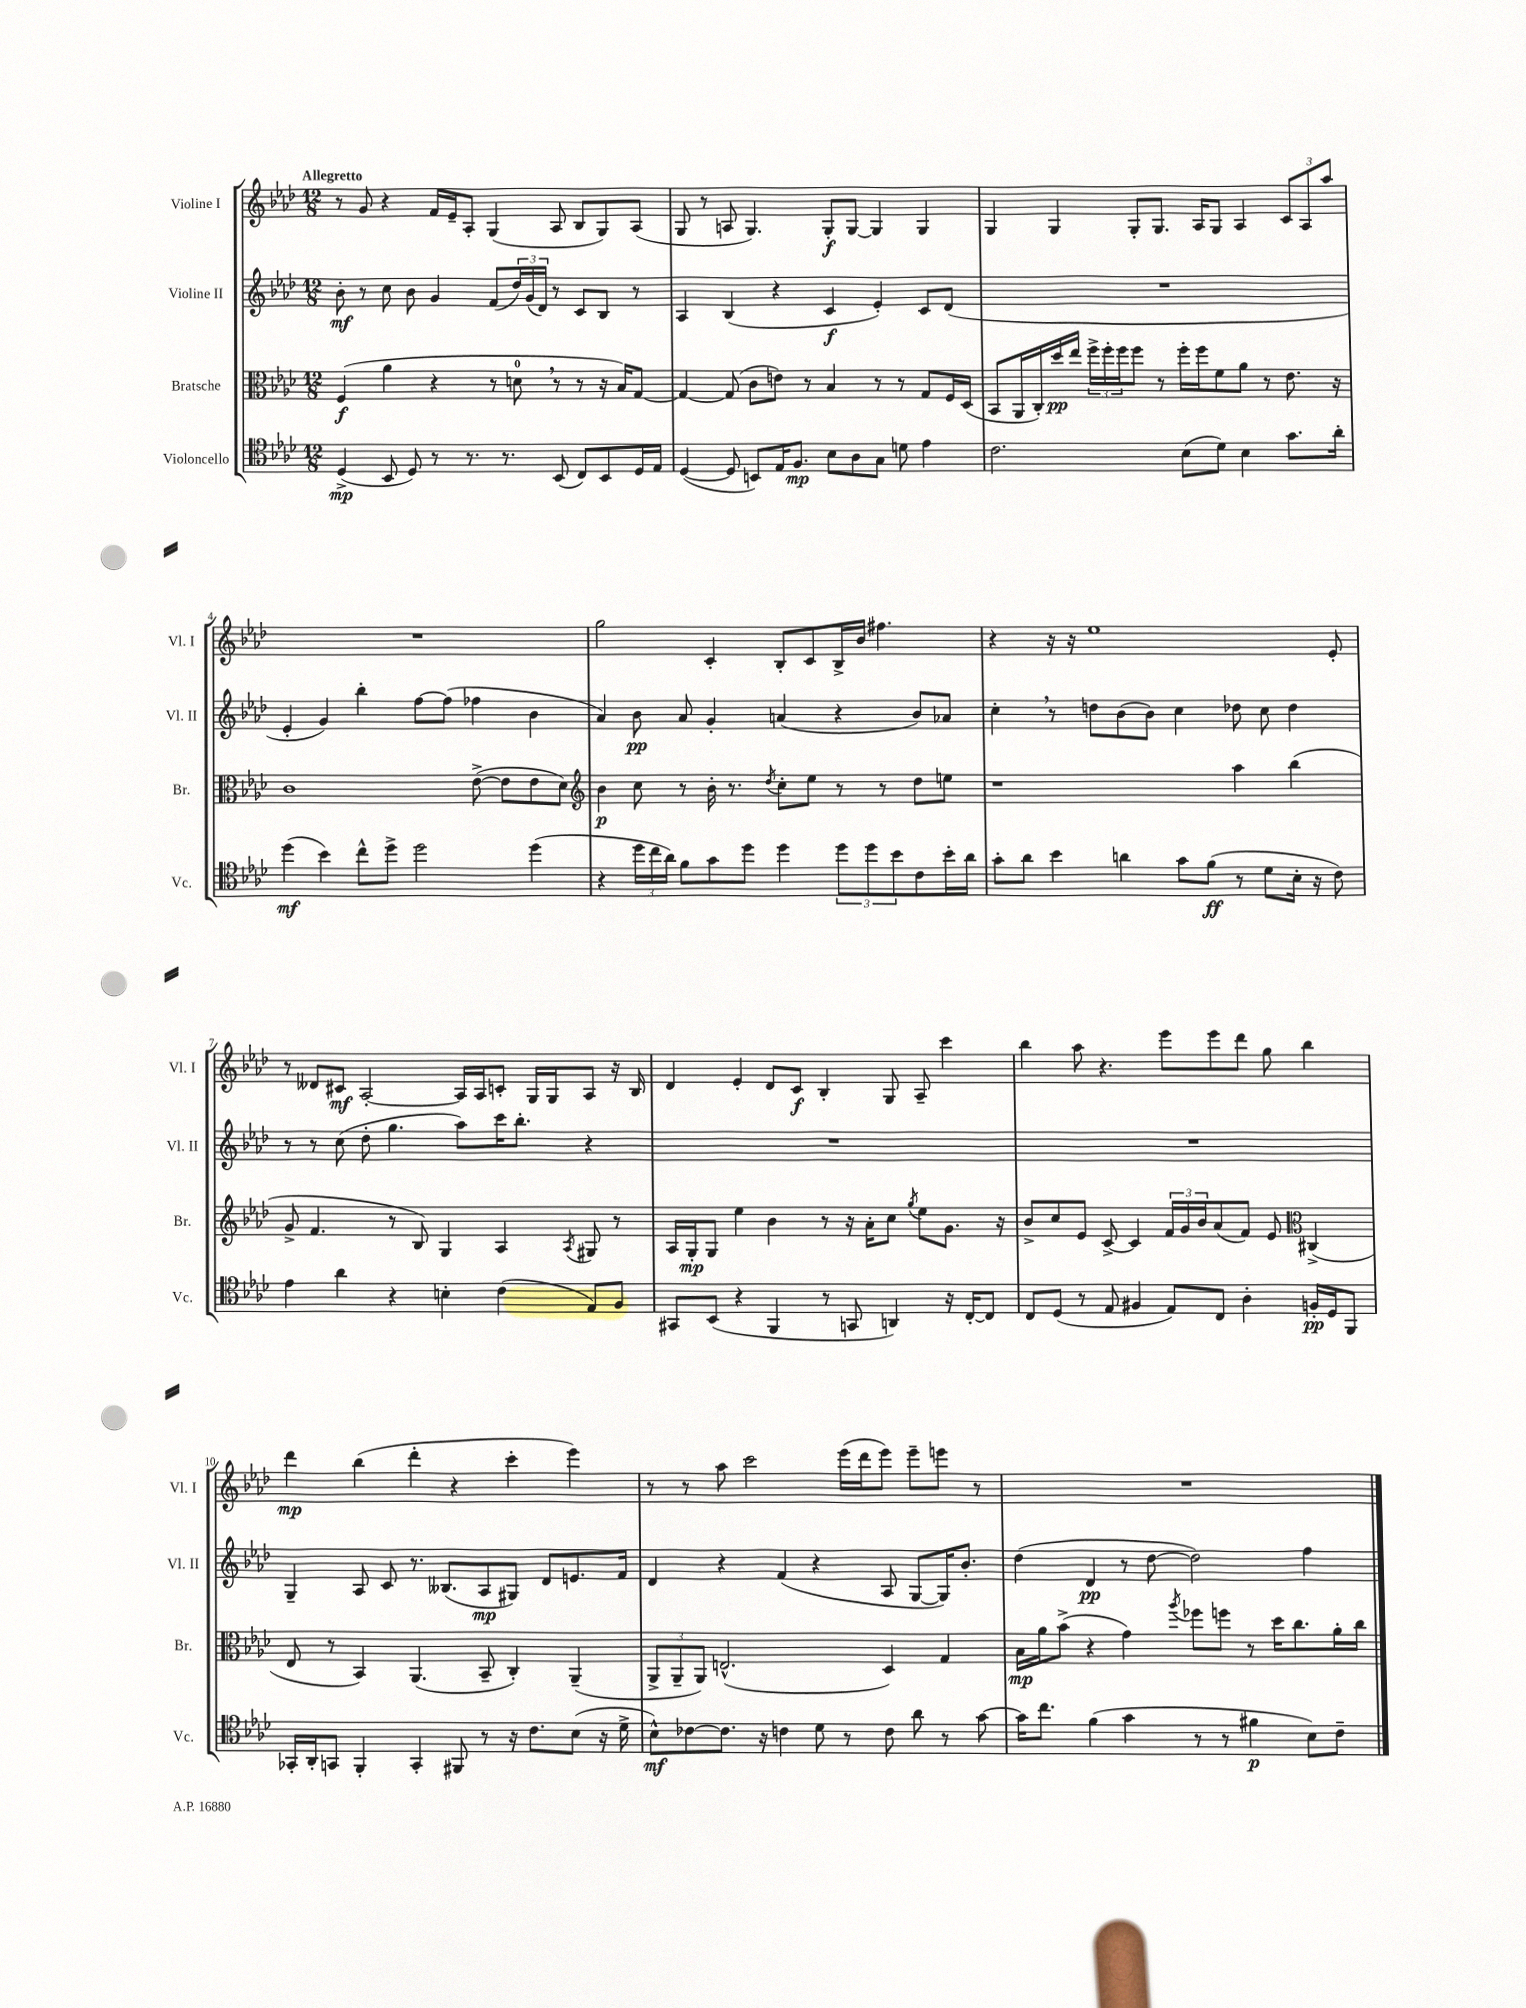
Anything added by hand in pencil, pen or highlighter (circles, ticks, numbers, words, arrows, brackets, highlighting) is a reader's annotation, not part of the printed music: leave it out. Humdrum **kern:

**kern	**kern	**kern	**kern
*staff4	*staff3	*staff2	*staff1
*clefC4	*clefC3	*clefG2	*clefG2
*k[b-e-a-d-]	*k[b-e-a-d-]	*k[b-e-a-d-]	*k[b-e-a-d-]
*M12/8	*M12/8	*M12/8	*M12/8
(4D-^	(4F	8b-'	8r
.	.	8r	8g
8BB-	4a-	8cc	4r
8D-)	.	8b-	.
8r	4r	4g	16f
.	.	.	16e-~
8.r	.	.	8A-'
.	8r	(8f	(4G
8.r	.	.	.
.	8d	24dd-)	.
.	.	(24g	.
.	.	24d-)	.
(8BB-	8r	8r	8A-
8C)	8r	8c	8B-
8BB-	16r	8B-	8G)
.	16B-)	.	.
16D-	[8G	8r	(8A-
16E-	.	.	.
=	=	=	=
([4D-	4G_	4A-	8G
.	.	.	8r
8D-]	(8G]	(4B-	8A
8BB)	8c	.	4.G)
16E-	8e)	4r	.
8.F	.	.	.
.	8r	.	.
8B-	4B-	4c	8G'
8A-	.	.	[8G
8G	8r	4e-')	4G]
8d	8r	.	.
4e-	8G	8c	4G
.	16F	(8d-	.
.	(16D-	.	.
=	=	=	=
2.c	8BB-	1.r	4G
.	16AA-	.	.
.	16C')	.	.
.	16dd-	.	4G
.	16ee-	.	.
.	24ff^	.	.
.	24ff'	.	.
.	24ff	.	.
.	8ff	.	8G'
.	8r	.	8.G
(8B-	16ff'	.	.
.	16ff	.	16A-
8d-)	8f	.	8G
4B-	8a-	.	4A-
.	8r	.	.
8.g	8.e-	.	12c
.	.	.	12A-
.	.	.	12aa-
16a-'	16r	.	.
=	=	=	=
(4dd-	1c	4e-'	1.r
4b-)	.	4g)	.
8cc^^	.	4bb-'	.
8dd-^	.	.	.
2dd-	.	[8ff	.
.	.	(8ff]	.
.	([8e-^	4ff-	.
.	8e-]	.	.
(4dd-	8e-	4b-	.
.	8d-)	.	.
=	=	=	=
*	*clefG2	*	*
4r	4b-	4a-)	2gg
24dd-	8cc	8b-	.
24cc	.	.	.
24a-)	.	.	.
8f	8r	8a-	.
8g	16b-'	4g'	4c'
.	8.r	.	.
8dd-	.	.	.
.	8qdd-	.	.
4dd-	8cc'	(4a	8B-'
.	8ee-	.	8c
12dd-	8r	4r	16B-^
.	.	.	16b-
12dd-	.	.	.
.	8r	.	4.ff#
12b-	.	.	.
8c	8dd-	8b-)	.
16b-'	8ee	8a-	.
16a-	.	.	.
=	=	=	=
8g'	1r	4cc'	4r
8a-	.	.	.
4b-	.	8r	16r
.	.	.	16r
.	.	8dd	1ee-
4a	.	(8b-	.
.	.	8b-)	.
8g	.	4cc	.
(8f	.	.	.
8r	4aa-	8dd-	.
8d-	.	8cc	.
16B-'	(4bb-	4dd-	.
16r	.	.	.
8c)	.	.	8e-'
=	=	=	=
4e-	8g^	8r	8r
.	4.f	8r	8d--
4a-	.	(8cc	8c#
.	.	8dd-'	[2A-'
4r	8r	4.gg	.
.	8B-)	.	.
4B'	4G	.	.
.	.	8aa-)	16A-]
.	.	.	16A-
(4c	4A-	16ccc	8c'
.	.	8.bb-'	.
.	.	.	16G
.	.	.	16G
.	8qA-	.	.
8E-)	8G#	4r	8A-
8F	8r	.	16r
.	.	.	16B-
=	=	=	=
8GG#	16A-	1.r	4d-
.	16G'	.	.
(8BB-	8G	.	.
4r	4ee-	.	4e-'
4FF	4b-	.	8d-
.	.	.	8c
8r	8r	.	4B-'
8GG	16r	.	.
.	16a-'	.	.
4AA)	8cc	.	8G
.	8qgg	.	.
.	8ee-	.	8A-~
16r	8.g	.	4ccc
[16C'	.	.	.
8C]	.	.	.
.	16r	.	.
=	=	=	=
8C	8b-^	1.r	4bb-
(8D-	8cc	.	.
8r	8e-	.	8aa-
8E-	[8c^	.	4.r
4F#	4c]	.	.
8E-)	24f	.	8eee-
.	24g	.	.
.	24b-	.	.
8C	(8a-	.	8eee-
4A-'	8f)	.	8ddd-
.	8e-	.	8gg
*	*clefC3	*	*
16F'	(4C#^	.	4bb-
16D-	.	.	.
8FF	.	.	.
=	=	=	=
16GG-'	8E-	4G~	4ddd-
16AA-'	.	.	.
8GG	8r	.	.
4FF'	4BB-)	8A-	(4bb-
.	.	8c	.
4GG'	(4.AA-	8.r	4ddd-'
.	.	(8.B--	.
8FF#	.	.	4r
8r	8BB-~	8A-	.
16r	4C')	8G#)	4ccc'
8.c	.	.	.
.	.	8d-	.
(8B-	(4AA-~	8.e	4eee-)
16r	.	.	.
16d-^	.	16f	.
=	=	=	=
8B-^^)	12AA-^	4d-	8r
.	12AA-~	.	.
[8c-	.	.	8r
.	12AA-)	.	.
8.c-]	(2.E^^	4r	8aa-
.	.	.	2ccc
16r	.	.	.
4c	.	(4f	.
8d-	.	4r	.
8r	.	.	(16eee-
.	.	.	16ddd-
8c	4D-)	8A-	8eee-)
8a-	.	[8G	8eee-~
8r	4G	16G])	8eee
.	.	8.b-'	.
[8g	.	.	8r
=	=	=	=
16g]	16B-	(4dd-	1.r
8.cc	16a-	.	.
.	(8b-^	.	.
(4f	4r	4d-	.
4g	4g)	8r	.
.	.	[8dd-	.
.	8qaa-	.	.
8r	8ff-	2dd-])	.
8r	8ff	.	.
4f#	8r	.	.
.	16dd-	.	.
.	8.cc	.	.
8B-)	.	4ff	.
8c~	16a-'	.	.
.	16cc	.	.
==	==	==	==
*-	*-	*-	*-
